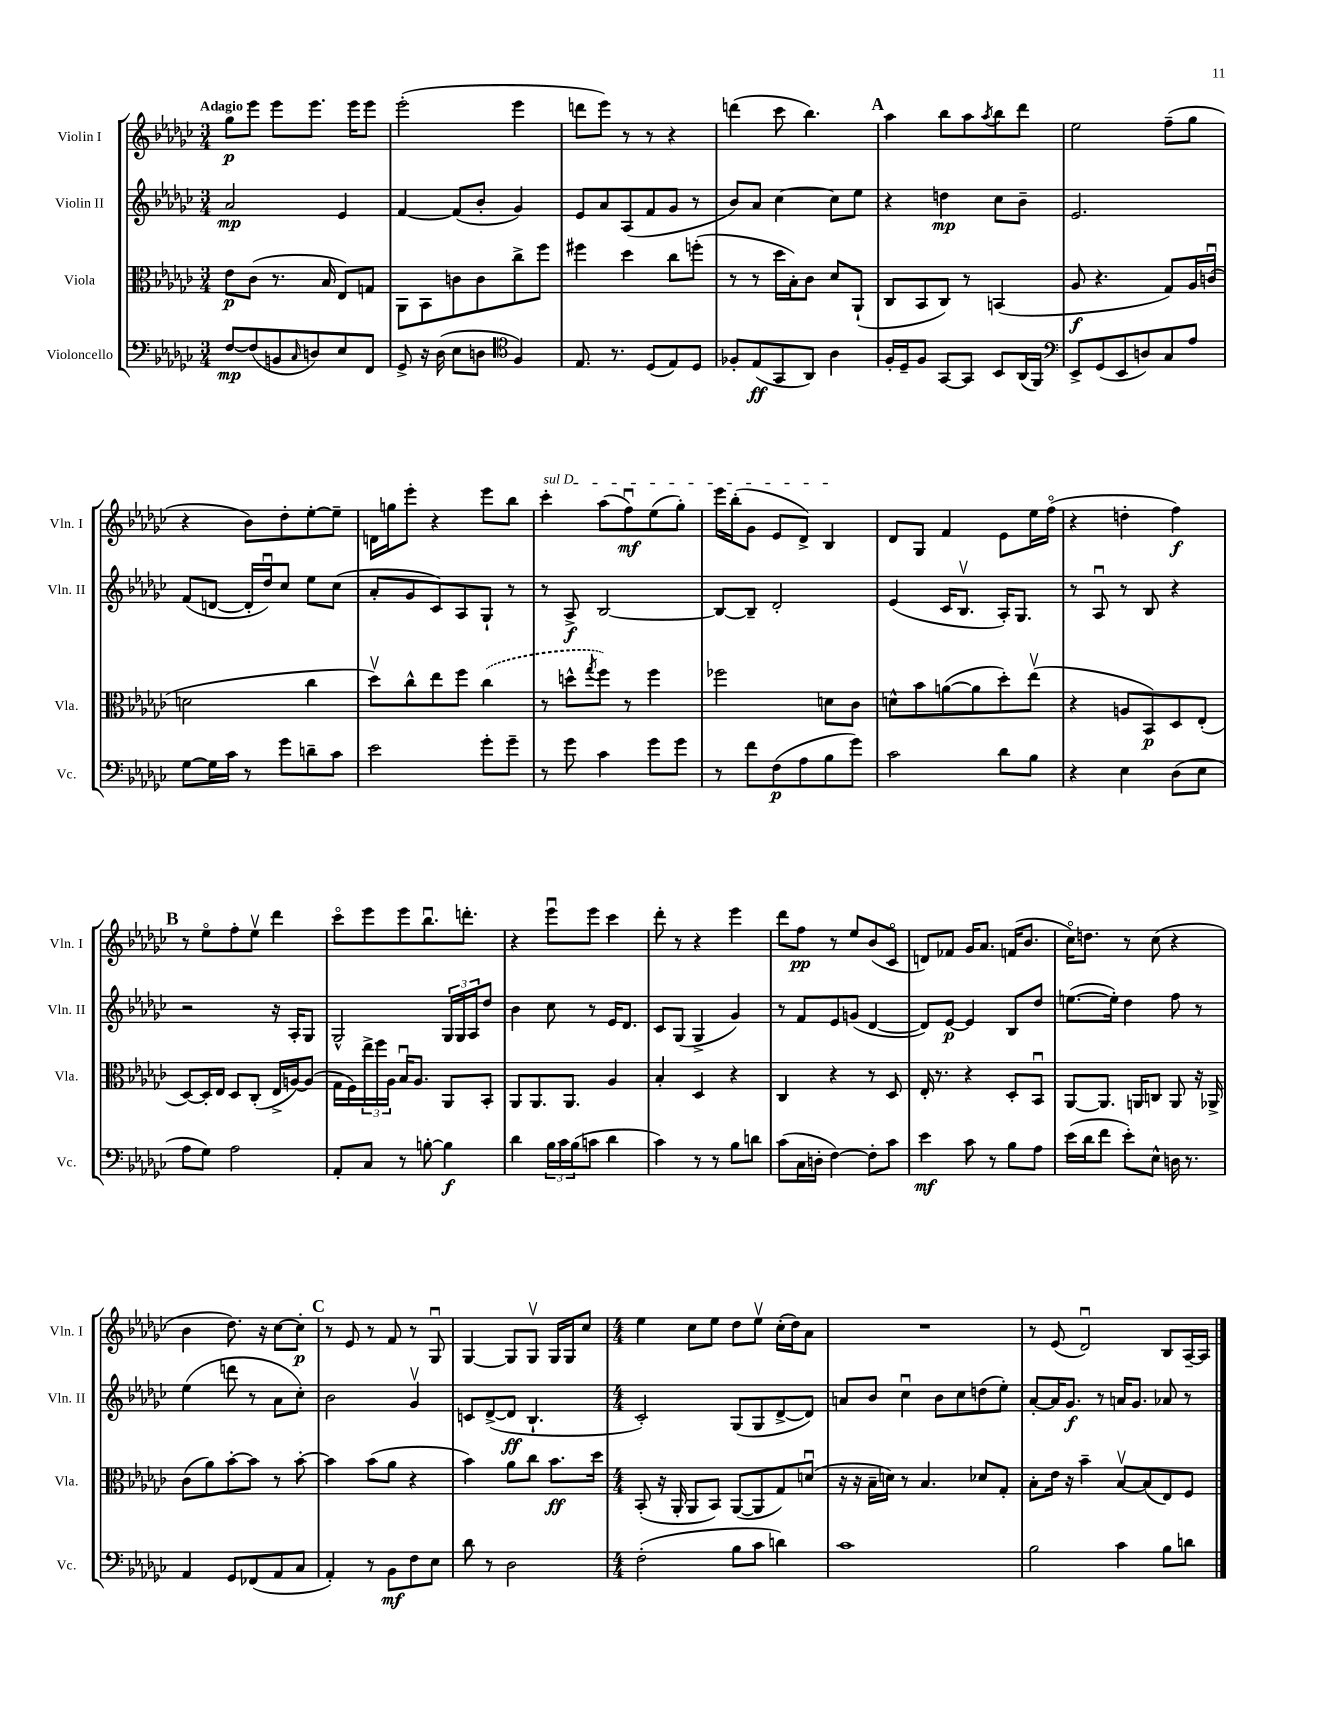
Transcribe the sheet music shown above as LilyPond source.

<<
\new StaffGroup <<
\new Staff = "s0" \with { instrumentName = "Violin I" shortInstrumentName = "Vln. I" } {
    \clef treble \key ges \major \numericTimeSignature \time 3/4 \tempo "Adagio"
    ges''8\p ees'''8 ees'''8 ees'''8. ees'''16 ees'''8 |
    ees'''2-.( ees'''4 |
    d'''8 ees'''8) r8 r8 r4 |
    d'''4( ces'''8 bes''4.) |
    \mark \markup { \bold "A" } aes''4 bes''8 aes''8 \acciaccatura { aes''8 } bes''8 des'''8 |
    ees''2 f''8--( ges''8 |
    r4 bes'8) des''8-. ees''8~-. ees''8-- |
    d'16 g''16 ees'''8-. r4 ees'''8 bes''8 |
    \once \override TextSpanner.bound-details.left.text = \markup { \italic "sul D" } ces'''4-.\startTextSpan aes''8( f''8\downbow\mf) ees''8( ges''8-.) |
    ees'''16 bes''16-.( ges'8 ees'8 des'8->) bes4\stopTextSpan |
    des'8 ges8 f'4 ees'8 ees''16 f''16\flageolet( |
    r4 d''4-. f''4\f) |
    \mark \markup { \bold "B" } r8 ees''8\flageolet f''8-. ees''8\upbow des'''4 |
    ces'''8\flageolet ees'''8 ees'''8 bes''8.\downbow d'''8.-. |
    r4 ees'''8\downbow ees'''8 ces'''4 |
    des'''8-. r8 r4 ees'''4 |
    des'''8 f''8\pp r8 ees''8 bes'8( ces'8\flageolet |
    d'8) fes'8 ges'16 aes'8. f'16( bes'8. |
    ces''16\flageolet) d''8. r8 ces''8( r4 |
    bes'4 des''8.) r16 ces''8~ ces''8-.\p |
    \mark \markup { \bold "C" } r8 ees'8 r8 f'8 r8 ges8\downbow |
    ges4~ ges8 ges8\upbow ges16 ges16 ces''8 |
    \numericTimeSignature \time 4/4 ees''4 ces''8 ees''8 des''8 ees''8\upbow ces''16-.( des''16) aes'8 |
    R1 |
    r8 ees'8( des'2\downbow) bes8 aes16~-- aes16 \bar "|." |
}
\new Staff = "s1" \with { instrumentName = "Violin II" shortInstrumentName = "Vln. II" } {
    \clef treble \key ges \major \numericTimeSignature \time 3/4
    aes'2\mp ees'4 |
    f'4~ f'8( bes'8-. ges'4) |
    ees'8 aes'8 aes8( f'8 ges'8 r8 |
    bes'8) aes'8 ces''4~ ces''8 ees''8 |
    \mark \markup { \bold "A" } r4 d''4\mp ces''8 bes'8-- |
    ees'2. |
    f'8( d'8~ d'16-. des''16\downbow) ces''8 ees''8 ces''8( |
    aes'8-. ges'8 ces'8) aes8 ges8-! r8 |
    r8 aes8->\f bes2~ |
    bes8~ bes8-- des'2-. |
    ees'4( ces'16 bes8.\upbow aes16-.) ges8. |
    r8 aes8\downbow r8 bes8 r4 |
    \mark \markup { \bold "B" } r2 r16 aes16-. ges8 |
    ges2-^ \tuplet 3/2 { ges16 ges16 aes16 } des''8 |
    bes'4 ces''8 r8 ees'16 des'8. |
    ces'8 ges8( ges4-> ges'4) |
    r8 f'8 ees'8 g'8( des'4~ |
    des'8) ees'8~\p ees'4 bes8 des''8 |
    e''8.~( e''16-.) des''4 f''8 r8 |
    ees''4( d'''8 r8 aes'8 ces''8-.) |
    \mark \markup { \bold "C" } bes'2 ges'4\upbow |
    c'8 des'8~->( des'8\ff bes4.-! |
    \numericTimeSignature \time 4/4 ces'2-.) ges8( ges8 des'8~-> des'8) |
    a'8 bes'8 ces''4\downbow bes'8 ces''8 d''8( ees''8-.) |
    aes'8~-. aes'16 ges'8.\f r8 a'16 ges'8. aes'8 r8 \bar "|." |
}
\new Staff = "s2" \with { instrumentName = "Viola" shortInstrumentName = "Vla." } {
    \clef alto \key ges \major \numericTimeSignature \time 3/4
    ees'8\p ces'8( r8. bes16 ees8) g8 |
    aes,8 bes,8 c'8 c'8 ces''8-> f''8 |
    fis''4 des''4 ces''8 f''8-.( |
    r8 r8 des''16 bes16-.) ces'8 des'8 aes,8-!( |
    \mark \markup { \bold "A" } ces8 bes,8 ces8) r8 b,4( |
    aes8\f r4. ges8) aes16 c'16\downbow( |
    d'2 ces''4 |
    des''8\upbow) ces''8-^ ees''8 f''8 \once \slurDashed ces''4( |
    r8 d''8-^ \acciaccatura { ges''8 } f''8) r8 f''4 |
    fes''2 d'8 ces'8 |
    d'8-^ bes'8 a'8~( a'8 des''8-.) ees''8\upbow( |
    r4 a8 bes,8\p) des8 ees8-.( |
    \mark \markup { \bold "B" } des8~) des16-. ees16 des8 ces8-.( ees16-> a16~) a8( |
    ges16 f16) \tuplet 3/2 { ees''16-> f''16 aes16 } bes16\downbow aes8. aes,8 bes,8-. |
    aes,8 aes,8. aes,8. aes4 |
    bes4-. des4 r4 |
    ces4 r4 r8 des8 |
    ees16-. r8. r4 des8-. bes,8\downbow |
    aes,8~ aes,8. a,16 c8 a,8 r16 aes,16-> |
    ces'8( aes'8) bes'8~-. bes'8 r8 bes'8~-. |
    \mark \markup { \bold "C" } bes'4 bes'8( aes'8 r4 |
    bes'4) aes'8 ces''8 bes'8.\ff des''16 |
    \numericTimeSignature \time 4/4 bes,8-.( r16 aes,16-. aes,8 bes,8) aes,8~( aes,8 ges8) d'8\downbow( |
    r16 r16 bes16-- d'16) r8 bes4. des'8 ges8-. |
    bes8-. ees'16 r16 bes'4-- bes8~\upbow bes8( ees8) f8 \bar "|." |
}
\new Staff = "s3" \with { instrumentName = "Violoncello" shortInstrumentName = "Vc." } {
    \clef bass \key ges \major \numericTimeSignature \time 3/4
    f8~\mp f8( b,8 \grace { ces16 } d8) ees8 f,8 |
    ges,8-> r16 des16( ees8 d8 \clef tenor f4) |
    ees8. r8. des8( ees8) des8 |
    fes8-. ees8\ff( ges,8 aes,8) aes4 |
    \mark \markup { \bold "A" } f16-. des16-- f8 ges,8~ ges,8 bes,8 aes,16( f,16) |
    \clef bass ees,8-> ges,8( ees,8 d8) ces8 aes8 |
    ges8~ ges16 ces'16 r8 ges'8 d'8-- ces'8 |
    ees'2 ges'8-. ges'8-- |
    r8 ges'8 ces'4 ges'8 ges'8 |
    r8 f'8 f8\p( aes8 bes8 ges'8) |
    ces'2 des'8 bes8 |
    r4 ees4 des8( ees8 |
    \mark \markup { \bold "B" } aes8 ges8) aes2 |
    aes,8-. ces8 r8 b8~-. b4\f |
    des'4 \tuplet 3/2 { bes16 ces'16 bes16( } c'8 des'4 |
    ces'4) r8 r8 bes8 d'8 |
    ces'8( ces16 d16-. f4~) f8-. ces'8 |
    ees'4\mf ces'8 r8 bes8 aes8 |
    ees'16( des'16 f'8 ees'8-.) ees8-^ d16 r8. |
    aes,4 ges,8 fes,8( aes,8 ces8 |
    \mark \markup { \bold "C" } aes,4-.) r8 bes,8\mf f8 ees8 |
    des'8 r8 des2 |
    \numericTimeSignature \time 4/4 f2-.( bes8 ces'8 d'4) |
    ces'1 |
    bes2 ces'4 bes8 d'8 \bar "|." |
}
>>
>>
\layout { \context { \Score \remove "Bar_number_engraver" } }
